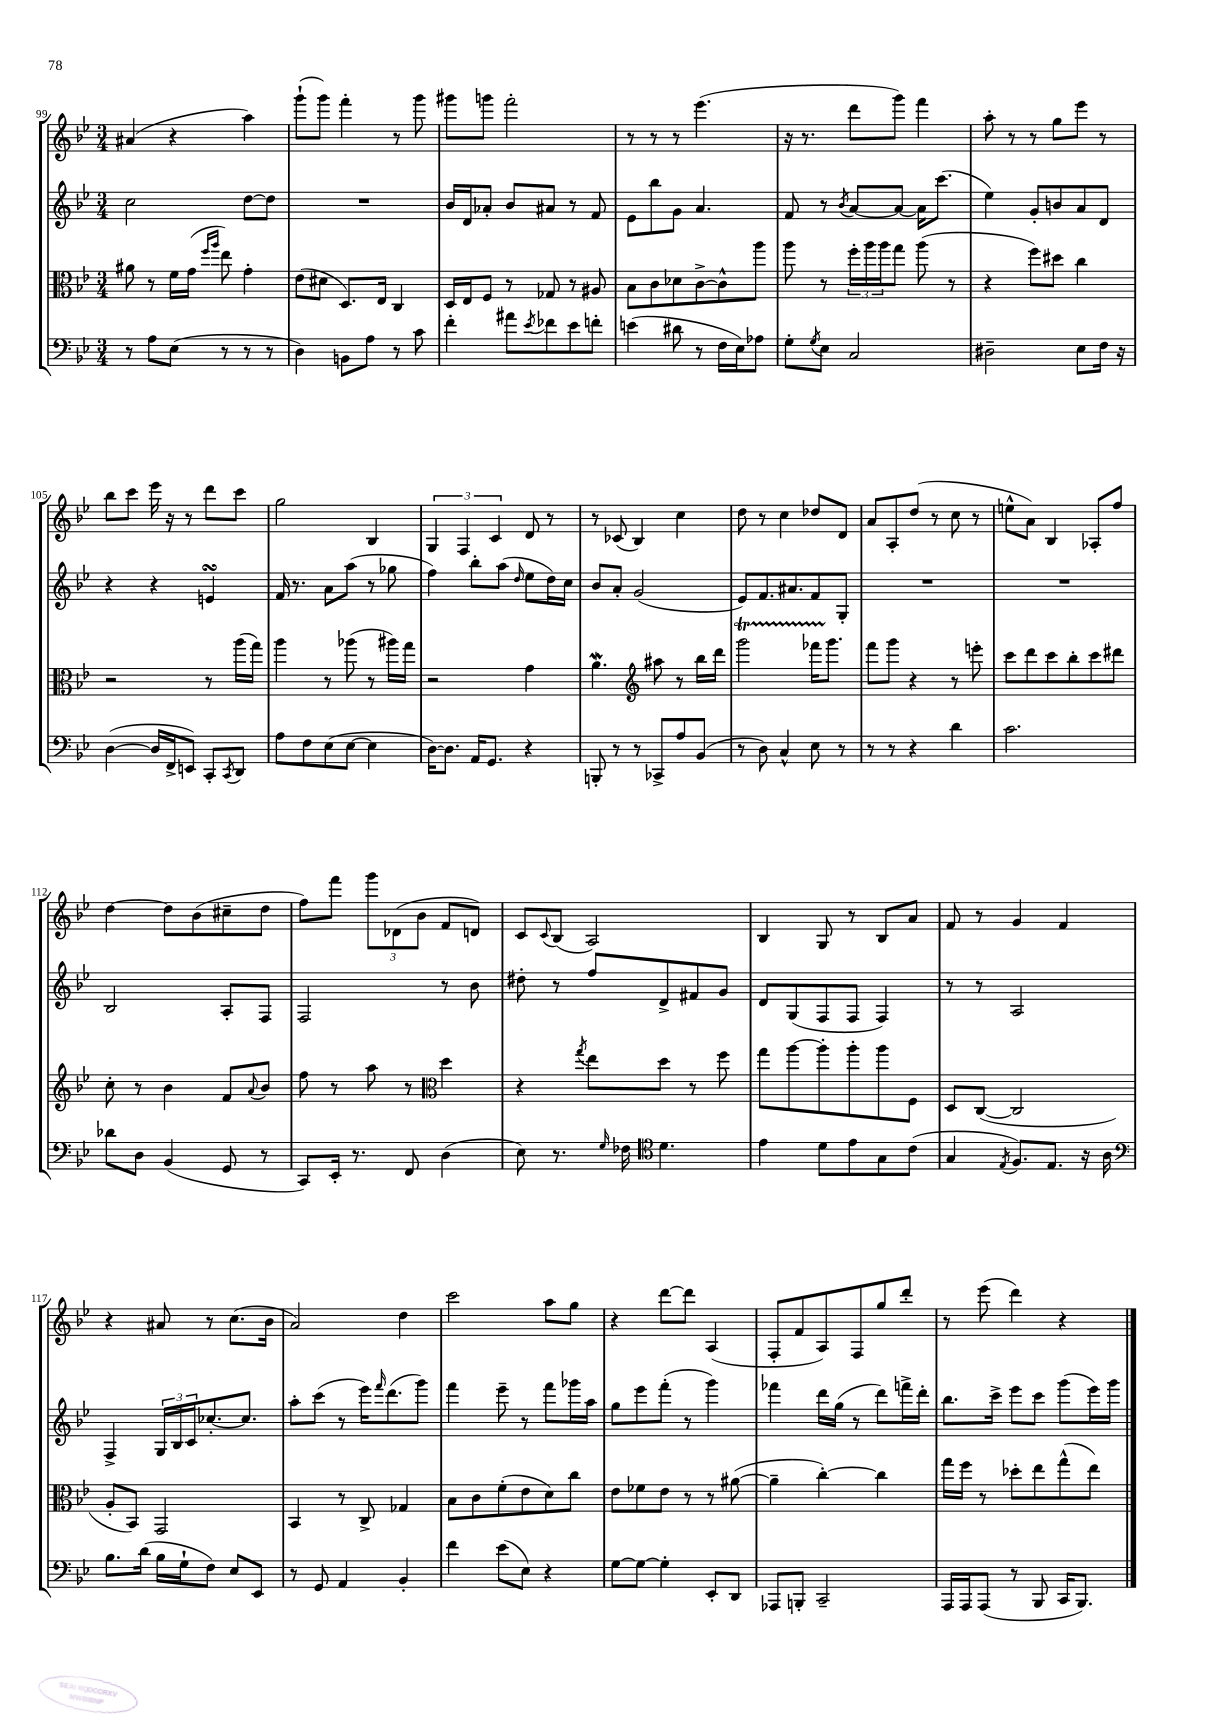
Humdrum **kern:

**kern	**kern	**kern	**kern
*staff4	*staff3	*staff2	*staff1
*clefF4	*clefC3	*clefG2	*clefG2
*k[b-e-]	*k[b-e-]	*k[b-e-]	*k[b-e-]
*M3/4	*M3/4	*M3/4	*M3/4
8r	8a#	2cc	(4a#
8A	8r	.	.
(8E-	16f	.	4r
.	(16g	.	.
.	16qqff	.	.
.	16qqaa	.	.
8r	8ee-)	.	.
8r	4g'	[8dd	4aa)
8r	.	8dd]	.
=	=	=	=
4D)	(8e-	2.r	(8ggg`
.	8d#	.	8ggg)
8BB	8.D)	.	4fff'
8A	.	.	.
.	16E-	.	.
8r	4C	.	8r
8c	.	.	8ggg
=	=	=	=
4f'	16D	16b-	8ggg#
.	16E-	16d	.
.	8F	8a-'	8ggg
8a#	8r	8b-	2fff'
8qe-	.	.	.
8f-	8G-	8a#	.
8e-	8r	8r	.
8f'	8A#	8f	.
=	=	=	=
(4e	8B-	8e-	8r
.	8c	8bb-	8r
8d#	8d-	8g	8r
8r	[8c^	4.a	(4.eee-
16F	8c^^]	.	.
16E-)	.	.	.
8A-	8aa	.	.
=	=	=	=
8G'	8aa	8f	16r
.	.	.	8.r
8qG	.	.	.
8E-	8r	8r	.
.	.	8qb-	.
2C	24ff'	[8a	8ddd
.	24aa	.	.
.	24aa	.	.
.	8gg	8a_	8ggg)
.	(8aa	16a]	4fff
.	.	(8.ccc	.
.	8r	.	.
=	=	=	=
2D#~	4r	4ee-)	8aa'
.	.	.	8r
.	8ff)	8g'	8r
.	8dd#	8b	8gg
8E-	4cc	8a	8eee-
16F	.	8d	8r
16r	.	.	.
=	=	=	=
([4D	2r	4r	8bb-
.	.	.	8ccc
16D]	.	4r	16eee-
16FF^	.	.	16r
8EE)	.	.	8r
8CC'	8r	4e	8ddd
8qCC	.	.	.
8DD	(16aa	.	8ccc
.	16gg)	.	.
=	=	=	=
8A	4aa	16f	2gg
.	.	8.r	.
8F	.	.	.
(8E-	8r	8a	.
[8E-	(8aa-	(8aa	.
4E-]	8r	8r	4B-
.	16aa#)	8gg-	.
.	16gg	.	.
=	=	=	=
[16D)	2r	4ff)	6G
8.D]	.	.	.
.	.	.	6F
16AA	.	8bb-'	.
8.GG	.	.	.
.	.	.	6c
.	.	(8aa	.
.	.	16qqdd	.
4r	4g	8ee-	8d
.	.	16dd)	8r
.	.	16cc	.
=	=	=	=
8BBB'	4.a	8b-	8r
8r	.	8a'	(8c-
8r	.	(2g	4B-)
*	*clefG2	*	*
8CC-^	8aa#	.	.
8A	8r	.	4cc
(8BB-	16bb-	.	.
.	16ddd	.	.
=	=	=	=
8r	2ggg	8e-)	8dd
8D)	.	8.f	8r
4C^^	.	.	4cc
.	.	8.a#	.
8E-	16fff-	8f	8dd-
.	8.ggg	.	.
8r	.	8G'	8d
=	=	=	=
8r	8fff	2.r	8a
8r	8ggg	.	8A'
4r	4r	.	(8dd
.	.	.	8r
4d	8r	.	8cc
.	8eee'	.	8r
=	=	=	=
2.c	8ccc	2.r	8ee^^
.	8ddd	.	8a)
.	8ccc	.	4B-
.	8bb-'	.	.
.	8ccc	.	8A-'
.	8ddd#	.	8ff
=	=	=	=
8d-	8cc'	2B-	[4dd
8D	8r	.	.
(4BB-	4b-	.	8dd]
.	.	.	(8b-
8GG	8f	8A'	8cc#~
.	8qqa	.	.
8r	8b-	8F	8dd
=	=	=	=
8CC)	8ff	2F	8ff)
16EE-'	8r	.	8fff
8.r	.	.	.
.	8aa	.	12ggg
.	.	.	(12d-
8FF	8r	.	.
.	.	.	12b-
*	*clefC3	*	*
(4D	4dd	8r	8f
.	.	8b-	8d)
=	=	=	=
8E-)	4r	8dd#'	8c
.	.	.	8qqc
8.r	.	8r	(8B-
.	8qgg	.	.
.	8ee-	8ff	2A)
16qqG	.	.	.
16F-	.	.	.
*clefC4	*	*	*
4.d	8dd	8d^	.
.	8r	8f#	.
.	8ff	8g	.
=	=	=	=
4e-	8gg	8d	4B-
.	[8aa	(8G	.
8d	8aa']	8F	8G
8e-	8aa'	8F	8r
8G	8aa	4F)	8B-
(8c	8F	.	8a
=	=	=	=
4G	8D	8r	8f
.	([8C	8r	8r
8qE-	.	.	.
8.F)	2C]	2A	4g
8.E-	.	.	.
.	.	.	4f
16r	.	.	.
16A	.	.	.
=	=	=	=
*clefF4	*	*	*
8.B-	8A'	4F^	4r
.	8BB-)	.	.
(16d	.	.	.
16B-	2GG	24G	8a#
.	.	24B-	.
16G`	.	.	.
.	.	24c	.
8F)	.	[8.cc-'	8r
8E-	.	.	(8.cc
.	.	8.cc-]	.
8EE-	.	.	.
.	.	.	16b-
=	=	=	=
8r	4BB-	8aa'	2a)
8GG	.	(8ccc	.
4AA	8r	8r	.
.	8C^	16eee-)	.
.	.	16qqfff	.
.	.	(8.ddd	.
4BB-'	4G-	.	4dd
.	.	8ggg)	.
=	=	=	=
4f	8B-	4fff	2ccc
.	8c	.	.
(8e-	(8f'	8eee-~	.
8E-)	8e-	8r	.
4r	8d)	8fff	8aa
.	8cc	16ggg-	8gg
.	.	16aa	.
=	=	=	=
[8G	8e-	8gg	4r
8G_	8f-	8eee-	.
4G']	8e-	(8fff'	[8ddd
.	8r	8r	8ddd]
8EE-'	8r	4ggg)	(4A
8DD	([8a#	.	.
=	=	=	=
8AAA-	4a#~]	4fff-	8F'
8BBB'	.	.	8f
2CC~	[4cc')	16ddd	8A)
.	.	(16gg	.
.	.	8r	8F
.	4cc]	8ddd)	8gg
.	.	16fff^	8ddd'
.	.	16ddd'	.
=	=	=	=
16AAA	16gg	8.bb-	8r
16AAA	16ff	.	.
(8AAA	8r	.	(8eee-
.	.	16ccc^	.
8r	8dd-'	8eee-	4ddd)
8BBB-	8ee-	8ccc	.
16CC	(8gg^^	(8ggg	4r
8.BBB-)	.	.	.
.	8ee-)	16eee-)	.
.	.	16ggg	.
==	==	==	==
*-	*-	*-	*-
